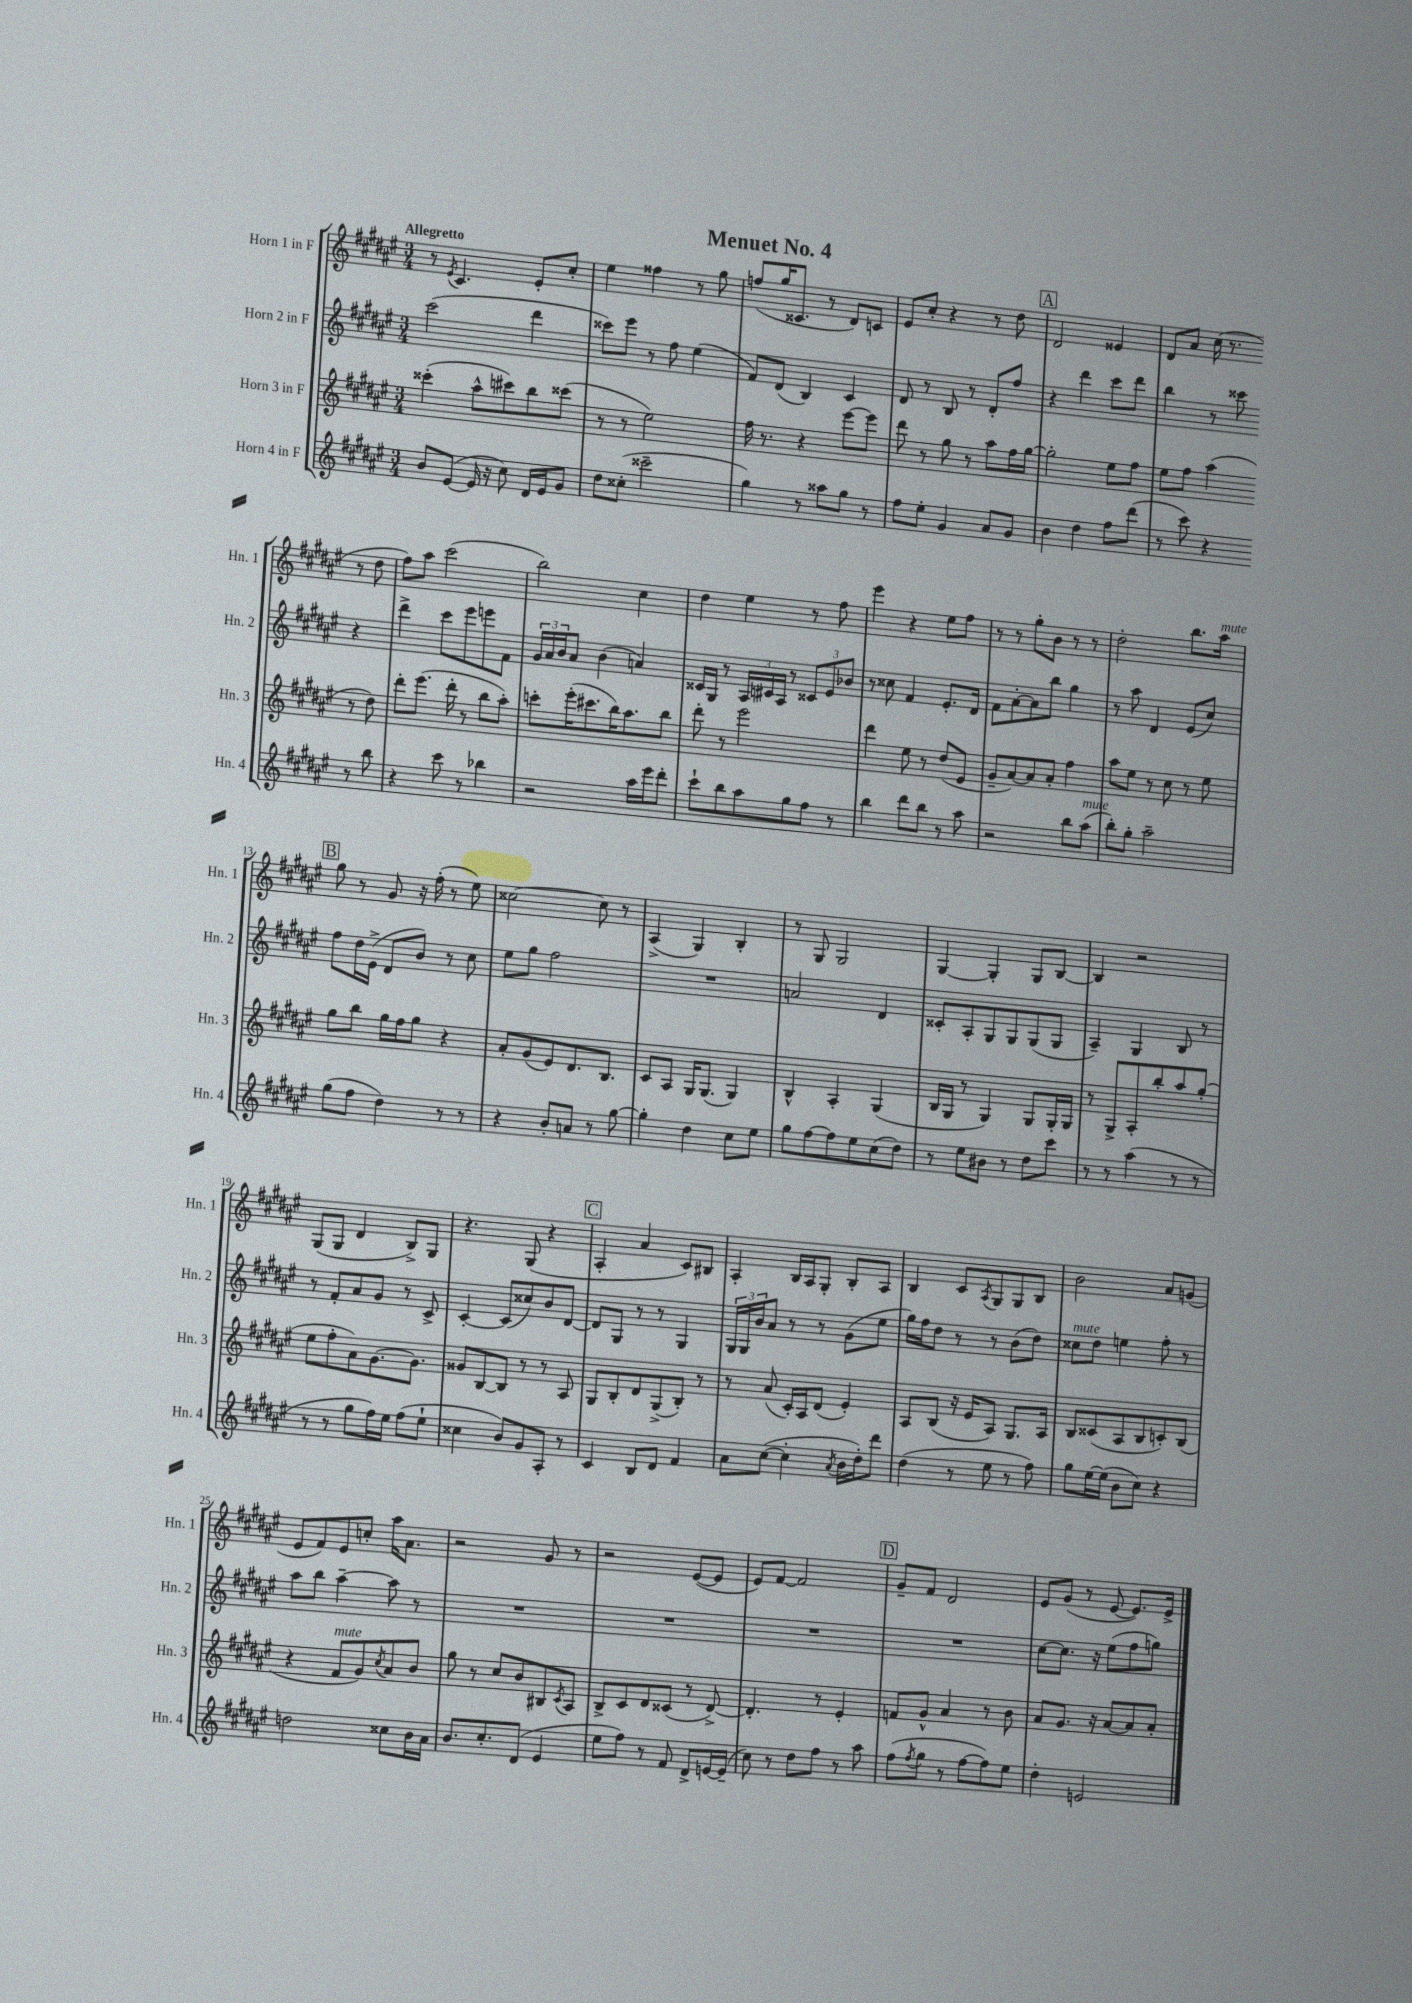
\header { title = "Menuet No. 4" }
<<
\new StaffGroup <<
\new Staff = "s0" \with { instrumentName = "Horn 1 in F" shortInstrumentName = "Hn. 1" } {
    \clef treble \key fis \major \numericTimeSignature \time 3/4 \tempo "Allegretto"
    r8 \acciaccatura { eis'8 } cis'4. eis'8-. cis''8-. |
    eis''4 fisis''4 r8 gis''8 |
    f''8( gis''16 cisis'8. r8 dis'8) c'8 |
    eis'8 cis''8-. r4 r8 dis''8 |
    \mark \markup { \box "A" } dis'2 eisis'4 |
    dis'8 ais'8 cis''16( r8. r8 dis''8 |
    fis''8) ais''8 cis'''2( |
    b''2) cis''4 |
    dis''4 eis''4 r8 fis''8 |
    eis'''4 r4 eis''8 fis''8 |
    r8 r8 gis''8-. b'8 r8 r8 |
    dis''2-. b''8. ais''16^\markup { \italic "mute" } |
    \mark \markup { \box "B" } gis''8 r8 gis'8 r16 fis''16-.( r8 eis''8) |
    cisis''2~ cisis''8 r8 |
    ais4->( gis4) b4-. |
    r8 gis8 gis2 |
    gis4~ gis4-. gis8 b8~ |
    b4 r2 |
    gis8( gis8 dis'4 b8->) gis8 |
    r4. gis8( r4 |
    \mark \markup { \box "C" } ais4-. ais'4 cis'8) bis8 |
    ais4-. b16 ais16 gis8-. b8-. ais8 |
    b4 cis'8 \acciaccatura { ais8 } gis8 gis8 b8 |
    b'2 ais'8 g'8( |
    eis'8 fis'8) eis'8 c''8-. ais''16 ais'8. |
    r2 gis'8 r8 |
    r2 eis'8~( eis'8 |
    eis'8) fis'8~ fis'2 |
    \mark \markup { \box "D" } gis'8-- fis'8 dis'2 |
    eis'8 gis'8( r8 eis'8~ eis'8.) eis'16-> \bar "|." |
}
\new Staff = "s1" \with { instrumentName = "Horn 2 in F" shortInstrumentName = "Hn. 2" } {
    \clef treble \key fis \major \numericTimeSignature \time 3/4
    cis'''2( dis'''4 |
    cisis'''8) eis'''8 r8 fis''8 eis''4( |
    fis'8) dis'8( b4) cis'4 |
    dis'8 r8 b8 r8 dis'8-. fis''8 |
    \mark \markup { \box "A" } r4 dis'''4 cis'''8 dis'''8 |
    b''4 r8 cisis'''8 r4 |
    dis'''4-> cis'''8 eis'''8 e'''8 fis'8 |
    \tuplet 3/2 { gis'16 ais'16 b'16 } ais'8 b'4( a'4) |
    cisis'16 gis16 r8 \tuplet 3/2 { ais16 cis'16 ais16 } r8 \tuplet 3/2 { cisis'8 eis'8 bes'8 } |
    r8 cisis''8 fis'4 eis'8.-. dis'16 |
    fis'8 ais'8~-. ais'8 b''8 gis''4 |
    r8 ais''8 dis'4 eis'8( cis''8) |
    \mark \markup { \box "B" } fis''8 dis''16 eis'16->( dis'8 b'8) r8 cis''8 |
    eis''8 gis''8 fis''2 |
    R2. |
    a'2 dis'4 |
    cisis'8-. ais8-. gis8 gis8 gis8( gis8 |
    ais4--) gis4 b8 r8 |
    r8 fis'8-. ais'8 gis'8 r8 cis'8-> |
    cis'4~-. cis'8( cisis''8) b'8 dis'8~ |
    \mark \markup { \box "C" } dis'8 gis8 r8 r8 gis4 |
    \tuplet 3/2 { gis16 gis16 b'16 } ais'8 r8 r8 gis'8( eis''8 |
    gis''16) fis''16 dis''8 r8 r8 b'8( dis''8) |
    cisis''8^\markup { \italic "mute" } dis''8 e''4 fis''8-. r8 |
    ais''8 b''8 ais''4~-- ais''8 r8 |
    R2. |
    R2. |
    R2. |
    \mark \markup { \box "D" } R2. |
    cis''8~ cis''8. r16 eis''8( fis''8 g''8) \bar "|." |
}
\new Staff = "s2" \with { instrumentName = "Horn 3 in F" shortInstrumentName = "Hn. 3" } {
    \clef treble \key fis \major \numericTimeSignature \time 3/4
    cisis'''4-.( ais''8-^ cis'''8) b''8 cisis'''8( |
    r8 r8 eis''2) |
    fis''16 r8. r4 eis'''8~ eis'''8 |
    dis'''8 r8 gis''8 r8 ais''8 fis''16 gis''16~ |
    \mark \markup { \box "A" } gis''2-. eis''8 fis''8 |
    eis''8 fis''8 ais''4( r8 dis''8) |
    dis'''8-. eis'''8.( dis'''16-. r8 b''8 ais''8-.) |
    c'''8-. eis'''16-.( cis'''8. b''16) ais''8. b''8 |
    dis'''8-. r8 eis'''2 |
    dis'''4 eis''8 r8 dis''8( eis'8 |
    gis'8-- ais'8~) ais'8 ais'8-. fis''4 |
    ais''8 eis''8 r8 cis''8 r8 eis''8 |
    \mark \markup { \box "B" } gis''8 b''8 gis''16 fis''16 gis''8 r4 |
    ais'8-. gis'8( eis'8) dis'8. b8. |
    cis'8 ais8 gis16 gis8.( gis4) |
    b4-^ ais4-. gis4( |
    b16 gis16 r8 gis4) gis8 gis16-. gis16 |
    r8 gis8-> ais8-. b''8-. ais''8 gis''8-.( |
    eis''8 fis''8-. ais'8) gis'8.~ gis'8. |
    gisis'8 b8~ b8 r8 r8 ais8 |
    \mark \markup { \box "C" } gis8 b8-. dis'8 gis8->( b8-.) r8 |
    r8 ais'8( cis'16-.) ais16 dis'8( eis'4-.) |
    ais8 b8( r16 eis'16 ais8) gis8. ais16 |
    b8 cisis'8( ais8 b8 c'8-.) b8( |
    r4 fis'8^\markup { \italic "mute" } gis'8) \acciaccatura { cis''8 } ais'8 b'8 |
    gis''8 r8 cis''8 b'8 bis8 \acciaccatura { cis'8 } ais8 |
    b8-> cis'8 dis'8 cisis'8( r8 dis'8~->) |
    dis'4.-. r8 eis'4-. |
    \mark \markup { \box "D" } f'8 gis'8-^ ais'4 r8 b'8 |
    ais'8 gis'8. r16 ais'8~ ais'8 ais'8-. \bar "|." |
}
\new Staff = "s3" \with { instrumentName = "Horn 4 in F" shortInstrumentName = "Hn. 4" } {
    \clef treble \key fis \major \numericTimeSignature \time 3/4
    b'8 eis'8~( eis'16 r16 cis''8) dis'16 eis'16 gis'8 |
    dis''8 cisis''8-.( cisis'''2-- |
    gis''4) r8 aisis''8 gis''8 r8 |
    fis''8 eis''8-. gis'4 ais'8 gis'8 |
    \mark \markup { \box "A" } b'4 dis''4 fis''8 dis'''8( |
    r8 cis'''8) r4 r8 b''8 |
    r4 cis'''8 r8 bes''4 |
    r2 ais''16 eis'''16 dis'''8-. |
    cis'''8-! b''8 ais''8 gis''8 fis''8 r8 |
    b''4 dis'''8 b''8 r8 ais''8 |
    r2 b''8 ais''8^\markup { \italic "mute" }( |
    b''8-.) gis''8-. ais''2-- |
    \mark \markup { \box "B" } gis''8( fis''8 dis''4) r8 r8 |
    r4 b'8-. a'8 r8 gis''8~ |
    gis''4-. dis''4 cis''8 eis''8 |
    gis''8 fis''8~ fis''8 eis''8 cis''8( dis''8) |
    r8 eis''8 bis'8 r8 dis''8 cis'''8 |
    r8 r8 ais''4( r8 r8 |
    r8 r8 gis''8 fis''16) eis''16 fis''8( eis''8-! |
    cisis''4 b'8) gis'8 ais8-. r8 |
    \mark \markup { \box "C" } cis'4 b8 dis'8 fis'4 |
    ais'8 cis''8~( cis''4-. \acciaccatura { ais'8 } b'16 dis''16-.) dis'''8 |
    dis''4( r8 eis''8 r8 fis''8) |
    gis''8 eis''16~ eis''16( b'8 cis''8) r4 |
    d''2 cisis''8 b'16 ais'16 |
    b'8. cis''8.-. dis'8( eis'4 |
    eis''8 fis''8) r8 fis'8 dis'8-> e'16~ e'16--( |
    cis''8) r8 dis''8 fis''8 r8 ais''8 |
    \mark \markup { \box "D" } fis''8( \acciaccatura { fis''8 } gis''8 r8 fis''8~ fis''8) eis''8 |
    dis''4-. e'2 \bar "|." |
}
>>
>>
